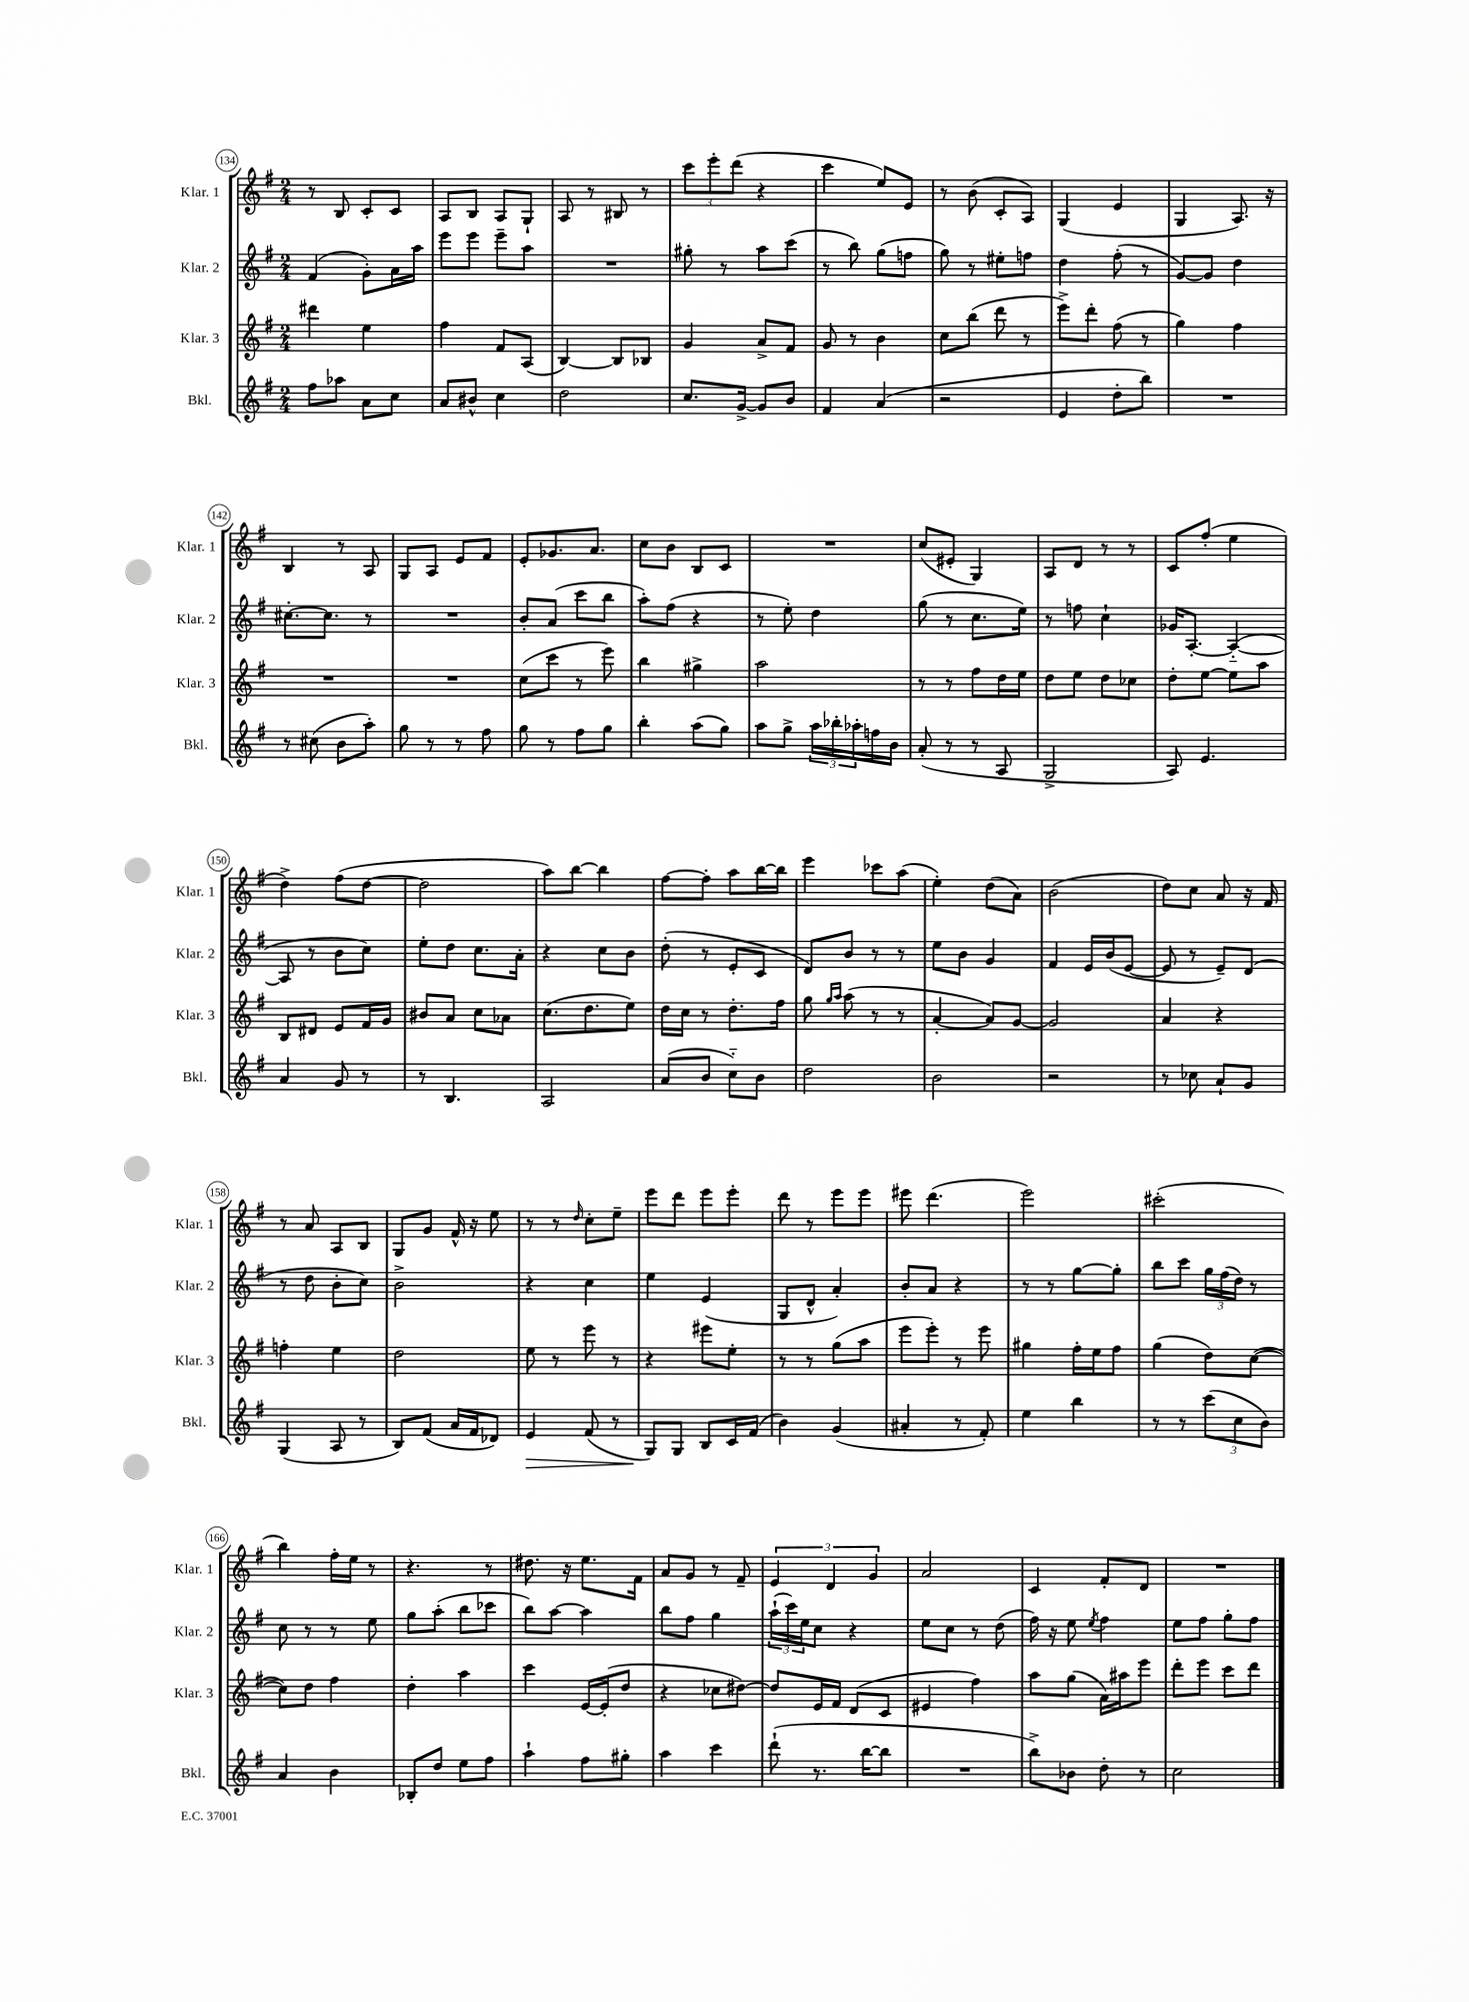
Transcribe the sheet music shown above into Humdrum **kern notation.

**kern	**dynam	**kern	**kern	**kern
*part4	*part4	*part3	*part2	*part1
*staff4	*staff4	*staff3	*staff2	*staff1
*I"Bkl.	*	*I"Klar. 3	*I"Klar. 2	*I"Klar. 1
*I'Bkl.	*	*I'Klar. 3	*I'Klar. 2	*I'Klar. 1
*clefG2	*	*clefG2	*clefG2	*clefG2
*k[f#]	*	*k[f#]	*k[f#]	*k[f#]
*M2/4	*	*M2/4	*M2/4	*M2/4
=134	=134	=134	=134	=134
8ff#\L	.	4ddd#X\	(4f#/	8r
8aa-X\J	.	.	.	8B/
8a\L	.	4ee\	8g'\L)	8c'/L
8cc\J	.	.	16a\L	8c/J
.	.	.	16aa\JJ	.
=135	=135	=135	=135	=135
8a/L	.	4ff#\	8eee\L	8A/L
8b#X^^/J	.	.	8eee\J	8B/J
4cc\	.	8f#/L	8eee~\L	8A/L
.	.	(8A/J	8aa\J	8G`/J
=136	=136	=136	=136	=136
2dd\	.	[4B/)	2r	8A/
.	.	.	.	8r
.	.	8B/L]	.	8B#X/
.	.	8B-X/J	.	8r
=137	=137	=137	=137	=137
8.cc/L	.	4g/	8gg#X'\	12ccc\L
.	.	.	.	12eee'\
.	.	.	8r	.
.	.	.	.	(12ddd\J
[16g^/Jk	.	.	.	.
8g/L]	.	8a^/L	8aa\L	4r
8b/J	.	8f#/J	(8ccc\J	.
=138	=138	=138	=138	=138
4f#/	.	8g/	8r	4ccc\
.	.	8r	8bb\)	.
(4a/	.	4b\	(8gg\L	8ee/L)
.	.	.	8ffn\J	8e/J
=139	=139	=139	=139	=139
2r	.	8cc\L	8gg\)	8r
.	.	(8bb\J	8r	(8b\
.	.	8ddd\	8ee#X'\L	8c'/L
.	.	8r	8ffn\J	8A/J)
=140	=140	=140	=140	=140
4e/	.	8eee^\L)	4dd\	(4G/
.	.	8ddd'\J	.	.
8dd'\L	.	(8ff#\	(8ff#'\	4e/
8bb\J)	.	8r	8r	.
=141	=141	=141	=141	=141
2r	.	4gg\)	[8g/L)	4G/
.	.	.	8g/J]	.
.	.	4ff#\	4dd\	8.A/)
.	.	.	.	16r
!!LO:LB:g=z
=142	=142	=142	=142	=142
8r	.	2r	[8.cc#X'\L	4B/
(8cc#X\	.	.	.	.
.	.	.	8.cc#\J]	.
8b\L	.	.	.	8r
8aa'\J)	.	.	8r	8A/
=143	=143	=143	=143	=143
8gg\	.	2r	2r	8G/L
8r	.	.	.	8A/J
8r	.	.	.	8e/L
8ff#\	.	.	.	8f#/J
=144	=144	=144	=144	=144
8gg\	.	(8cc\L	8b'/L	8e'/L
8r	.	8ccc\J	(8a/J	8.g-X/
8ff#\L	.	8r	8ccc\L	.
.	.	.	.	8.a/J
8gg\J	.	8eee\)	8bb\J	.
=145	=145	=145	=145	=145
4bb'\	.	4bb\	8aa'\L)	8cc\L
.	.	.	(8ff#\J	8b\J
(8aa\L	.	4gg#X^\	4r	8B/L
8gg\J)	.	.	.	8c/J
=146	=146	=146	=146	=146
8aa\L	.	2aa\	8r	2r
8gg^\J	.	.	8ee'\)	.
24aa\LL	.	.	4dd\	.
24bb-X'\	.	.	.	.
24aa-X'\	.	.	.	.
16ffn\	.	.	.	.
16b\JJ	.	.	.	.
=147	=147	=147	=147	=147
(8a'/	.	8r	(8gg\	(8cc/L
8r	.	8r	8r	8e#X'/J
8r	.	8ff#\L	8.cc\L	4G/)
8A/	.	16dd\L	.	.
.	.	16ee\JJ	16ee\Jk)	.
=148	=148	=148	=148	=148
2G^/	.	8dd\L	8r	8A/L
.	.	8ee\J	8ffn\	8d/J
.	.	8dd\L	4cc`\	8r
.	.	8cc-X\J	.	8r
=149	=149	=149	=149	=149
8A/)	.	8dd'\L	16g-X/KL	8c/L
.	.	.	[8.A'/J	.
4.e/	.	[8ee\J	.	(8ff#'/J
.	.	8ee\L]	(4A/_	4ee\
.	.	8aa\J	.	.
!!LO:LB:g=z
=150	=150	=150	=150	=150
4a/	.	8B/L	8A/]	4dd^\)
.	.	8d#X/J	8r	.
8g/	.	8e/L	8b\L	(8ff#\L
8r	.	16f#/L	8cc\J)	[8dd\J
.	.	16g/JJ	.	.
=151	=151	=151	=151	=151
8r	.	8b#X/L	8ee'\L	2dd\]
4.B/	.	8a/J	8dd\J	.
.	.	8cc\L	8.cc\L	.
.	.	8a-X\J	.	.
.	.	.	16a'\Jk	.
=152	=152	=152	=152	=152
2A/	.	(8.cc\L	4r	8aa\L)
.	.	.	.	[8bb\J
.	.	8.dd\	.	.
.	.	.	8cc\L	4bb\]
.	.	8ee\J)	8b\J	.
=153	=153	=153	=153	=153
(8a/L	.	16dd\LL	(8dd'\	[8ff#\L
.	.	16cc\JJ	.	.
8b/J	.	8r	8r	8ff#'\J]
8cc\L)	.	8.dd'\L	8e'/L	8aa\L
8b\J	.	.	8c/J	[16bb\L
.	.	16ff#\Jk	.	16bb\JJ]
=154	=154	=154	=154	=154
2dd\	.	8gg\	8d/L)	4eee\
.	.	16qqgg/LL	.	.
.	.	16qqaa/JJ	.	.
.	.	(8aa\	8b/J	.
.	.	8r	8r	8ccc-X\L
.	.	8r	8r	(8aa\J
=155	=155	=155	=155	=155
2b\	.	[4a'/	8ee\L	4ee'\)
.	.	.	8b\J	.
.	.	8a/L])	4g/	(8dd\L
.	.	[8g/J	.	8a\J)
=156	=156	=156	=156	=156
2r	.	2g/]	4f#/	(2b\
.	.	.	16e/LL	.
.	.	.	(16b/J	.
.	.	.	[8e/J	.
=157	=157	=157	=157	=157
8r	.	4a/	8e/]	8dd\L)
8cc-X\	.	.	8r	8cc\J
8a`/L	.	4r	8e~/L)	8a/
8g/J	.	.	(8d/J	16r
.	.	.	.	16f#/
!!LO:LB:g=z
=158	=158	=158	=158	=158
(4G/	.	4ffn'\	8r	8r
.	.	.	8dd\	8a/
8A/	.	4ee\	8b'\L	8A/L
8r	.	.	8cc\J)	8B/J
=159	=159	=159	=159	=159
8B/L)	.	2dd\	2b^\	8G/L
(8f#/J	.	.	.	8g/J
16a/LL	.	.	.	16f#^^/
16f#/J	.	.	.	16r
8d-X/J)	.	.	.	8ee\
=160	=160	=160	=160	=160
!	!LO:HP:b	!	!	!
4e/	>	8ee\	4r	8r
.	.	8r	.	8r
.	.	.	.	16qqdd/
(8f#/	.	8eee\	4cc\	8cc'\L
8r	.	8r	.	8ee~\J
=161	=161	=161	=161	=161
8G/L)	.	4r	4ee\	8eee\L
8G/J	]	.	.	8ddd\J
8B/L	.	8eee#X\L	(4e/	8eee\L
16c/L	.	8ee'\J	.	8eee'\J
(16f#/JJ	.	.	.	.
=162	=162	=162	=162	=162
4b\)	.	8r	8G/L	8ddd\
.	.	8r	8d^^/J	8r
(4g/	.	(8gg\L	4a'/)	8eee\L
.	.	8aa\J	.	8eee\J
=163	=163	=163	=163	=163
4a#X'/	.	8eee\L	8b'/L	8eee#X\
.	.	8eee'\J)	8a/J	(4.ddd\
8r	.	8r	4r	.
8f#'/)	.	8eee\	.	.
=164	=164	=164	=164	=164
4ee\	.	4gg#X\	8r	2eee\)
.	.	.	8r	.
4bb\	.	16ff#'\LL	[8gg\L	.
.	.	16ee\J	.	.
.	.	8ff#\J	8gg'\J]	.
=165	=165	=165	=165	=165
8r	.	(4gg\	8bb\L	(2ccc#X'\
8r	.	.	8ccc\J	.
(12ccc\L	.	8dd\L)	24gg\LL	.
.	.	.	(24ff#\	.
12cc\	.	.	24dd\JJ)	.
.	.	([8cc\J	8r	.
12b\J)	.	.	.	.
!!LO:LB:g=z
=166	=166	=166	=166	=166
4a/	.	8cc\L])	8cc\	4bb\)
.	.	8dd\J	8r	.
4b\	.	4ff#\	8r	16ff#'\LL
.	.	.	.	16ee\JJ
.	.	.	8ee\	8r
=167	=167	=167	=167	=167
8B-X'/L	.	4dd'\	8gg\L	4.r
8dd/J	.	.	(8aa'\J	.
8ee\L	.	4aa\	8bb\L	.
8ff#\J	.	.	8ccc-X\J	8r
=168	=168	=168	=168	=168
4aa`\	.	4ccc\	8bb\L)	8.dd#X\
.	.	.	[8aa\J	.
.	.	.	.	16r
8ff#\L	.	[16e/LL	4aa\]	8.ee\L
.	.	(16e'/J]	.	.
8gg#X'\J	.	8dd/J	.	.
.	.	.	.	16f#\Jk
=169	=169	=169	=169	=169
4aa\	.	4r	8bb\L	8a/L
.	.	.	8ff#\J	8g/J
4ccc\	.	8cc-X\L	4gg\	8r
.	.	[8dd#X\J)	.	8f#~/
=170	=170	=170	=170	=170
(8ddd`\	.	8dd#/L]	(24aa`\LL	6e/
.	.	.	24ccc\)	.
.	.	.	24ee\J	.
8.r	.	16e/L	8cc\J	.
.	.	.	.	6d/
.	.	16f#/JJ	.	.
.	.	(8d/L	4r	.
[16bb\KL	.	.	.	.
.	.	.	.	6g/
8bb\J]	.	8c/J	.	.
=171	=171	=171	=171	=171
2r	.	4e#X/	8ee\L	2a/
.	.	.	8cc\J	.
.	.	4ff#\)	8r	.
.	.	.	(8dd\	.
=172	=172	=172	=172	=172
8bb^\L)	.	8aa\L	16ff#\)	4c/
.	.	.	16r	.
8b-X\J	.	(8gg\J	8ee\	.
.	.	.	8qee/	.
8dd'\	.	16a\LL)	4ff#\	8f#'/L
.	.	16aa#X\J	.	.
8r	.	8eee\J	.	8d/J
=173	=173	=173	=173	=173
2cc\	.	8ddd'\L	8ee\L	2r
.	.	8eee\J	8ff#\J	.
.	.	8ccc\L	8gg'\L	.
.	.	8ddd\J	8ff#\J	.
==	==	==	==	==
*-	*-	*-	*-	*-
